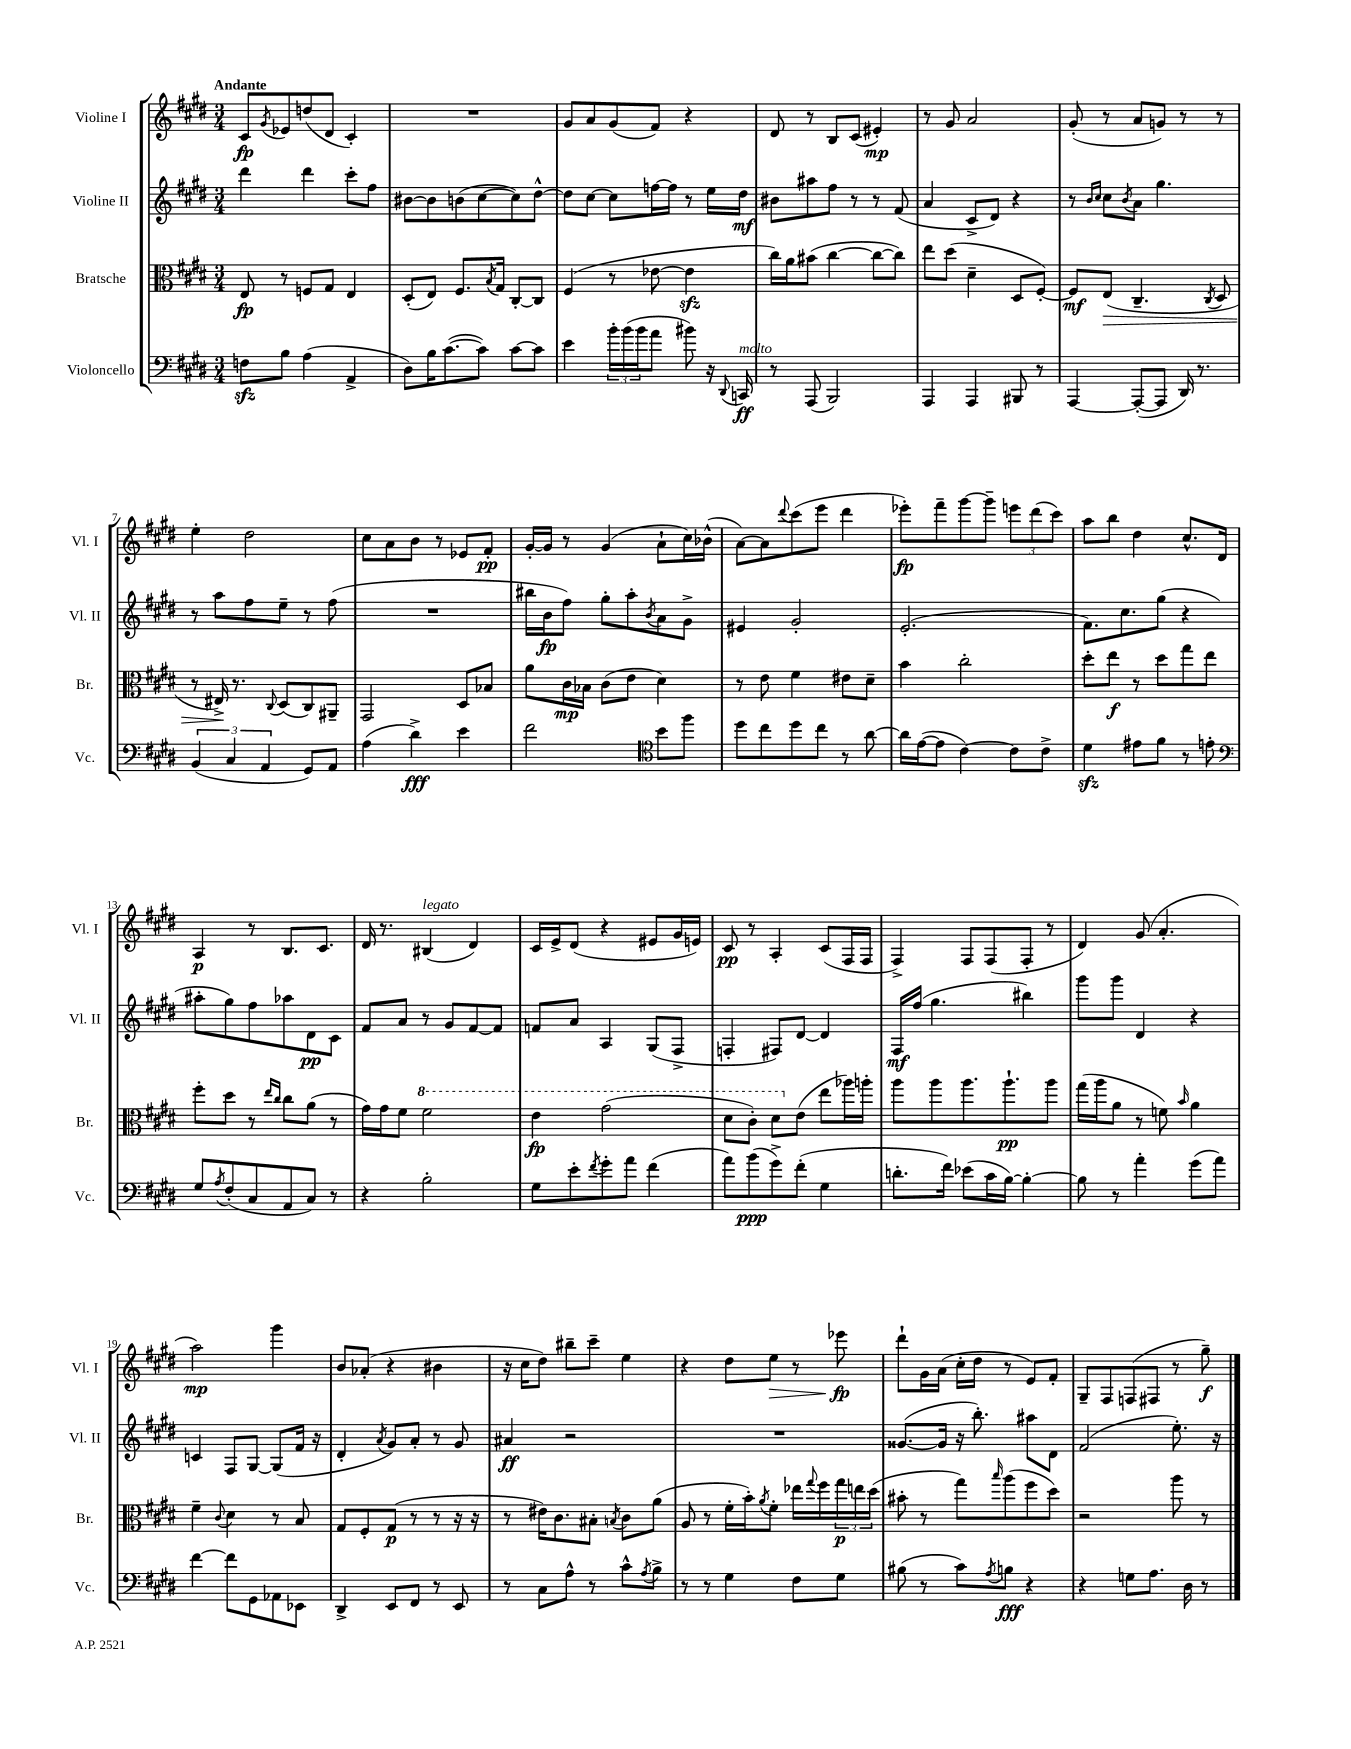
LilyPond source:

<<
\new StaffGroup <<
\new Staff = "s0" \with { instrumentName = "Violine I" shortInstrumentName = "Vl. I" } {
    \clef treble \key e \major \numericTimeSignature \time 3/4 \tempo "Andante"
    cis'8\fp \acciaccatura { gis'8 } ees'8 d''8( dis'8 cis'4-.) |
    R2. |
    gis'8 a'8 gis'8( fis'8) r4 |
    dis'8 r8 b8 cis'8( eis'4-.\mp) |
    r8 gis'8 a'2 |
    gis'8-.( r8 a'8 g'8) r8 r8 |
    e''4-. dis''2 |
    cis''8 a'8 b'8 r8 ees'8 fis'8-.\pp |
    gis'16~-. gis'16 r8 gis'4( a'8-! cis''16) bes'16-^( |
    a'8~) a'8 \appoggiatura { dis'''8 } cis'''8( e'''8 dis'''4 |
    ees'''8-.\fp) fis'''8-- gis'''8~ gis'''8-- \tuplet 3/2 { e'''8 dis'''8( cis'''8) } |
    a''8 b''8 dis''4 cis''8.-^ dis'16 |
    a4\p r8 b8. cis'8. |
    dis'16 r8. bis4^\markup { \italic "legato" }( dis'4) |
    cis'16 e'16-> dis'8( r4 eis'8 gis'16 e'16) |
    cis'8\pp r8 a4-. cis'8( fis16 fis16 |
    fis4->) fis8 fis8( fis8-. r8 |
    dis'4) gis'8( a'4.-. |
    a''2\mp) gis'''4 |
    b'8 aes'8-.( r4 bis'4 |
    r16 cis''16 dis''8) bis''8-- cis'''8-- e''4 |
    r4 dis''8 e''8\> r8 ees'''8\fp\! |
    dis'''8-! gis'16 a'16( cis''16-. dis''16 r8 e'8) fis'8-. |
    gis8-- fis8 f8( fis8 r8 gis''8--\f) \bar "|." |
}
\new Staff = "s1" \with { instrumentName = "Violine II" shortInstrumentName = "Vl. II" } {
    \clef treble \key e \major \numericTimeSignature \time 3/4
    dis'''4 dis'''4 cis'''8-. fis''8 |
    bis'8~ bis'8 b'8( cis''8~ cis''8) dis''8~-^ |
    dis''8 cis''8~ cis''8 f''16~ f''16 r8 e''16 dis''16\mf |
    bis'8 ais''8 fis''8 r8 r8 fis'8( |
    a'4 cis'8-> dis'8) r4 |
    r8 \grace { b'16 cis''16 } cis''8 \acciaccatura { b'8 } a'8 gis''4. |
    r8 a''8 fis''8 e''8-- r8 fis''8( |
    R2. |
    bis''16 b'16\fp fis''8) gis''8-. a''8-. \acciaccatura { b'8 } a'8 gis'8-> |
    eis'4 gis'2-. |
    e'2.-.( |
    fis'8.) cis''8. gis''8( r4 |
    ais''8-. gis''8) fis''8 aes''8 dis'8\pp cis'8 |
    fis'8 a'8 r8 gis'8 fis'8~ fis'8 |
    f'8 a'8 a4 gis8( fis8-> |
    f4-. fis8) dis'8~ dis'4 |
    fis16\mf fis''16( gis''4. bis''4) |
    gis'''8 gis'''8 dis'4 r4 |
    c'4 fis8 gis8~ gis8( fis'16 r16 |
    dis'4-. \acciaccatura { a'8 } gis'8) a'8-. r8 gis'8 |
    ais'4\ff r2 |
    R2. |
    gisis'8.~( gisis'16 r16 b''8.-.) ais''8 dis'8 |
    fis'2( e''8.-.) r16 \bar "|." |
}
\new Staff = "s2" \with { instrumentName = "Bratsche" shortInstrumentName = "Br." } {
    \clef alto \key e \major \numericTimeSignature \time 3/4
    e8\fp r8 f8 gis8 e4 |
    dis8-.( e8) fis8. \acciaccatura { b8 } gis16 cis8~-. cis8 |
    fis4( r8 ees'8~ ees'4\sfz |
    cis''16) a'16 bis'8( cis''4~ cis''8~ cis''8) |
    e''8 dis''8( dis'4-- dis8 fis8~-.) |
    fis8\mf e8\>( cis4.-- \acciaccatura { cis8 } dis8 |
    r8 eis16->\!) r8. \appoggiatura { cis8 } dis8( cis8) ais,8-- |
    gis,2 dis8 bes8 |
    a'8 cis'16\mp bes16 cis'8( e'8 dis'4) |
    r8 e'8 fis'4 eis'8 dis'8-- |
    b'4 cis''2-. |
    dis''8-. e''8\f r8 dis''8 gis''8 e''8 |
    fis''8-. dis''8 r8 \grace { e''16 cis''16 } cis''8 a'8( r8 |
    gis'16) gis'16 fis'8 \ottava #1 fis''2 |
    e''4\fp gis''2( |
    dis''8 cis''8-.) dis''8 \ottava #0 e'8( e''8 aes''16) a''16-. |
    a''8 a''8 a''8. a''8.-!\pp a''8 |
    gis''16( a''16 a'8 r8 f'8) \grace { b'16 } a'4 |
    fis'4-- \appoggiatura { cis'8 } dis'4 r8 b8 |
    gis8 fis8-. gis8\p( r8 r8 r16 r16 |
    r8 eis'16) cis'8. bis8-. \acciaccatura { b8 } cis'8 a'8( |
    a8 r8 fis'16-. b'16-.) \acciaccatura { a'8 } fis'8-. ees''16 \appoggiatura { gis''8 } fis''16 \tuplet 3/2 { gis''16\p e''16 dis''16( } |
    bis'8-. r8 gis''8) \grace { b''16 } a''8( fis''8 dis''8) |
    r2 a''8 r8 \bar "|." |
}
\new Staff = "s3" \with { instrumentName = "Violoncello" shortInstrumentName = "Vc." } {
    \clef bass \key e \major \numericTimeSignature \time 3/4
    f8\sfz b8 a4( a,4-> |
    dis8) b16 cis'8.~( cis'8) cis'8~ cis'8 |
    e'4 \tuplet 3/2 { b'16-. b'16( b'16 } a'8 bis'8) r16 \appoggiatura { dis,8 } c,16\ff^\markup { \italic "molto" } |
    r8 a,,8( b,,2) |
    a,,4 a,,4 bis,,8 r8 |
    a,,4~ a,,8~-.( a,,8 dis,16) r8. |
    \tuplet 3/2 { b,4( cis4 a,4 } gis,8) a,8 |
    a4( dis'4->\fff) e'4 |
    fis'2 \clef tenor b'8 fis''8 |
    dis''8 cis''8 dis''8 cis''8 r8 a'8~ |
    a'16 e'16~( e'8 cis'4~) cis'8 cis'8-> |
    dis'4\sfz eis'8 fis'8 r8 e'8-. |
    \clef bass gis8 \acciaccatura { a8 } fis8-.( cis8 a,8 cis8) r8 |
    r4 b2-. |
    gis8 e'8-. \acciaccatura { fis'8 } gis'8-. a'8 fis'4( |
    a'8) b'8\ppp( gis'8->) fis'8-.( gis4 |
    d'8.-. fis'16) ees'8( cis'16 b16~) b4~-. |
    b8 r8 a'4-. gis'8( a'8) |
    fis'4~ fis'8 gis,8 aes,8 ees,8 |
    dis,4-> e,8 fis,8 r8 e,8 |
    r8 cis8 a8-^ r8 cis'8-^ \acciaccatura { a8 } b8-> |
    r8 r8 gis4 fis8 gis8 |
    bis8( r8 cis'8) \acciaccatura { a8 } b8\fff r4 |
    r4 g8 a8. dis16 r8 \bar "|." |
}
>>
>>
